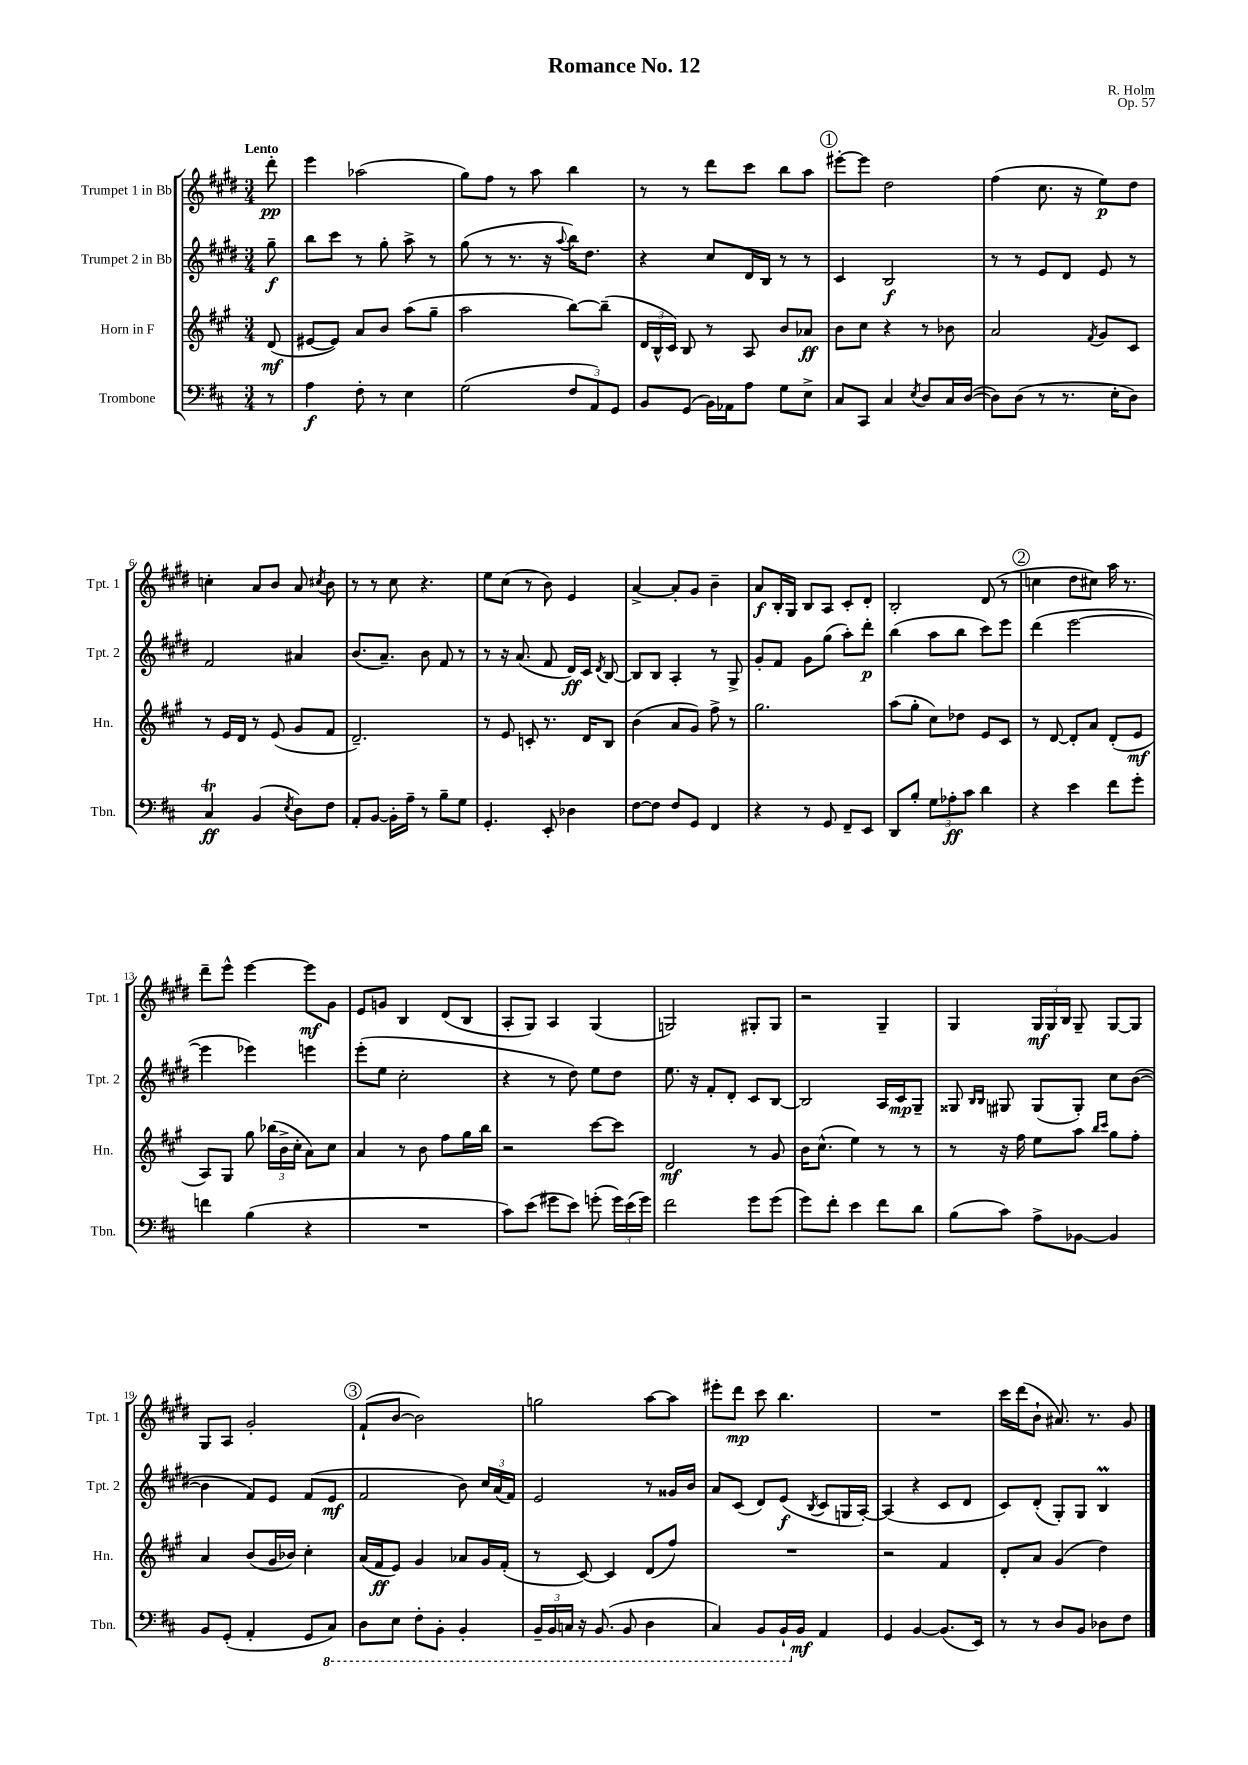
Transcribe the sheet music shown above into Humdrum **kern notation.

**kern	**kern	**kern	**kern
*staff4	*staff3	*staff2	*staff1
*clefF4	*clefG2	*clefG2	*clefG2
*k[f#c#]	*k[f#c#g#]	*k[f#c#g#d#]	*k[f#c#g#d#]
*M3/4	*M3/4	*M3/4	*M3/4
8r	(8d	8gg#~	8ddd#'
=	=	=	=
4A	[8e#	8bb	4eee
.	8e#])	8ccc#	.
8F#'	8a	8r	(2aa-
8r	8b	8gg#'	.
4E	(8aa	8aa^	.
.	8gg#~	8r	.
=	=	=	=
(2G	2aa	(8gg#	8gg#)
.	.	8r	8ff#
.	.	8.r	8r
.	.	.	8aa
.	.	16r	.
.	.	8qqaa	.
12F#	[8bb)	16bb)	4bb
.	.	8.dd#	.
12AA)	.	.	.
.	(8bb~]	.	.
12GG	.	.	.
=	=	=	=
8BB	24d	4r	8r
.	24B^^	.	.
.	24c#)	.	.
(8GG	8B	.	8r
16BB)	8r	8cc#	8ddd#
16AA-	.	.	.
8A	8A	16d#	8ccc#
.	.	16B	.
8G	8b	8r	8bb
8E^	8a-	8r	8aa
=	=	=	=
8C#	8b	4c#	[8eee#'
8CC#	8cc#	.	8eee#]
4C#	4r	2B	2dd#
8qE	.	.	.
8D	8r	.	.
16C#	8b-	.	.
([16D	.	.	.
=	=	=	=
8D])	2a	8r	(4ff#
(8D	.	8r	.
8r	.	8e	8.cc#
8.r	.	8d#	.
.	.	.	16r
.	8qf#	.	.
.	8g#	8e	8ee)
16E'	.	.	.
8D)	8c#	8r	8dd#
=	=	=	=
4C#	8r	2f#	4cc'
.	16e	.	.
.	16d	.	.
(4BB	8r	.	8a
.	(8e	.	8b
8qE	.	.	.
8D)	8g#	4a#	8a
.	.	.	8qcc#
8F#	8f#	.	8b
=	=	=	=
8AA'	2.d~)	(8.b	8r
[8BB	.	.	8r
.	.	8.a~)	.
16BB']	.	.	8cc#
16A~	.	.	.
8r	.	8b	4.r
8B~	.	8f#	.
8G	.	8r	.
=	=	=	=
4.GG'	8r	8r	8ee
.	8e	16r	(8cc#
.	.	(8.a	.
.	8c'	.	8r
8EE'	8.r	8f#	8b)
4D-	.	16d#)	4e
.	16d	16c#	.
.	.	8qd#	.
.	8B	[8B	.
=	=	=	=
[8F#	(4b	8B]	[4a^
8F#]	.	8B	.
8F#	8a	4A'	8a']
8GG	8g#)	.	8g#
4FF#	8ff#^	8r	4b~
.	8r	8G#^	.
=	=	=	=
4r	2.gg#	8g#'	8a
.	.	8f#	16B'
.	.	.	16G#
8r	.	8g#	8B
8GG	.	(8gg#	8A
8FF#~	.	8aa')	8c#'
8EE	.	8ddd#'	8d#'
=	=	=	=
8DD	(8aa	(4bb	2B'
8B'	8gg#'	.	.
12G	8cc#)	8aa	.
12A-'	.	.	.
.	8dd-	8bb	.
12c#	.	.	.
4d	8e	8ccc#)	(8d#
.	8c#	8eee	8r
=	=	=	=
4r	8r	(4ddd#	4cc
.	[8d	.	.
4e	8d']	[2eee	8dd#
.	8a	.	8cc#)
8f#	(8d'	.	16aa
.	.	.	8.r
8g'	8e	.	.
=	=	=	=
4f	8A)	4eee]	8ddd#~
.	8G#	.	8eee^^
(4B	8gg#	4eee-)	[4eee
.	(24bb-	.	.
.	24b^	.	.
.	24cc#'	.	.
4r	8a)	4eee	8eee]
.	8cc#	.	8g#
=	=	=	=
2.r	4a	(8eee'	8e
.	.	8ee	8g
.	8r	2cc#'	4B
.	8b	.	.
.	8ff#	.	(8d#
.	16gg#	.	8B
.	16bb	.	.
=	=	=	=
8c#)	2r	4r	8A'
(8e	.	.	8G#)
8g#	.	8r	4A
8e)	.	8dd#)	.
(8g'	[8ccc#	8ee	(4G#
24g)	8ccc#]	8dd#	.
(24e	.	.	.
24g)	.	.	.
=	=	=	=
2f#	2d	8.ee	2G)
.	.	16r	.
.	.	8f#'	.
.	.	8d#'	.
8g	8r	8c#	8G#'
(8g	8g#	[8B	8G#
=	=	=	=
8g)	16b	2B]	2r
.	(8.cc#^^	.	.
8f#'	.	.	.
4e	4ee)	.	.
8f#	8r	16A	4G#~
.	.	16c#	.
8d	8r	8G#~	.
=	=	=	=
(8B	8r	8G##	4G#
.	.	16qqB	.
.	.	16qqB	.
8c#)	16r	8G#	.
.	16ff#	.	.
8A^	8ee	(8G#	24G#
.	.	.	24G#
.	.	.	24B
[8BB-	8aa	8G#')	8G#~
.	16qqbb	.	.
.	16qqccc#	.	.
4BB-]	8gg#	8cc#	[8G#
.	8ff#'	([8b	8G#]
=	=	=	=
8BB	4a	4b]	8G#
(8GG'	.	.	8A
4AA'	(8b	8f#)	2g#'
.	16g#	8e	.
.	16b-)	.	.
8GG	4cc#'	(8f#	.
8CC#)	.	8e	.
=	=	=	=
8DD	(16a	2f#	(8f#`
.	16f#	.	.
8EE	8e)	.	[8b
8FF#'	4g#	.	2b])
8BBB'	.	.	.
4BBB'	8a-	8b)	.
.	16g#	24cc#	.
.	.	(24a	.
.	(16f#'	.	.
.	.	24f#)	.
=	=	=	=
24BBB~	8r	2e	2gg
24BBB	.	.	.
24CC	.	.	.
16r	[8c#)	.	.
(8.BBB	.	.	.
.	4c#]	.	.
8BBB	.	.	.
4DD	(8d	8r	[8aa
.	8ff#)	16g##	8aa]
.	.	16b	.
=	=	=	=
4CC#)	2.r	8a	8eee#'
.	.	(8c#	8ddd#
8BBB	.	8d#)	8ccc#
16BBB`	.	(8e	4.bb
16BB	.	.	.
.	.	8qB	.
4AA	.	8c#	.
.	.	16G	.
.	.	[16A')	.
=	=	=	=
4GG	2r	(4A]	2.r
[4BB	.	4r	.
(8.BB]	4f#	8c#	.
.	.	8d#	.
16EE)	.	.	.
=	=	=	=
8r	8d'	8c#)	16ccc#
.	.	.	(16ddd#
8r	8a	(8d#'	8b`
8D	(4g#	8G#')	8.a#)
8BB	.	8G#	.
.	.	.	8.r
8D-	4dd)	4B	.
8F#	.	.	8g#
==	==	==	==
*-	*-	*-	*-
